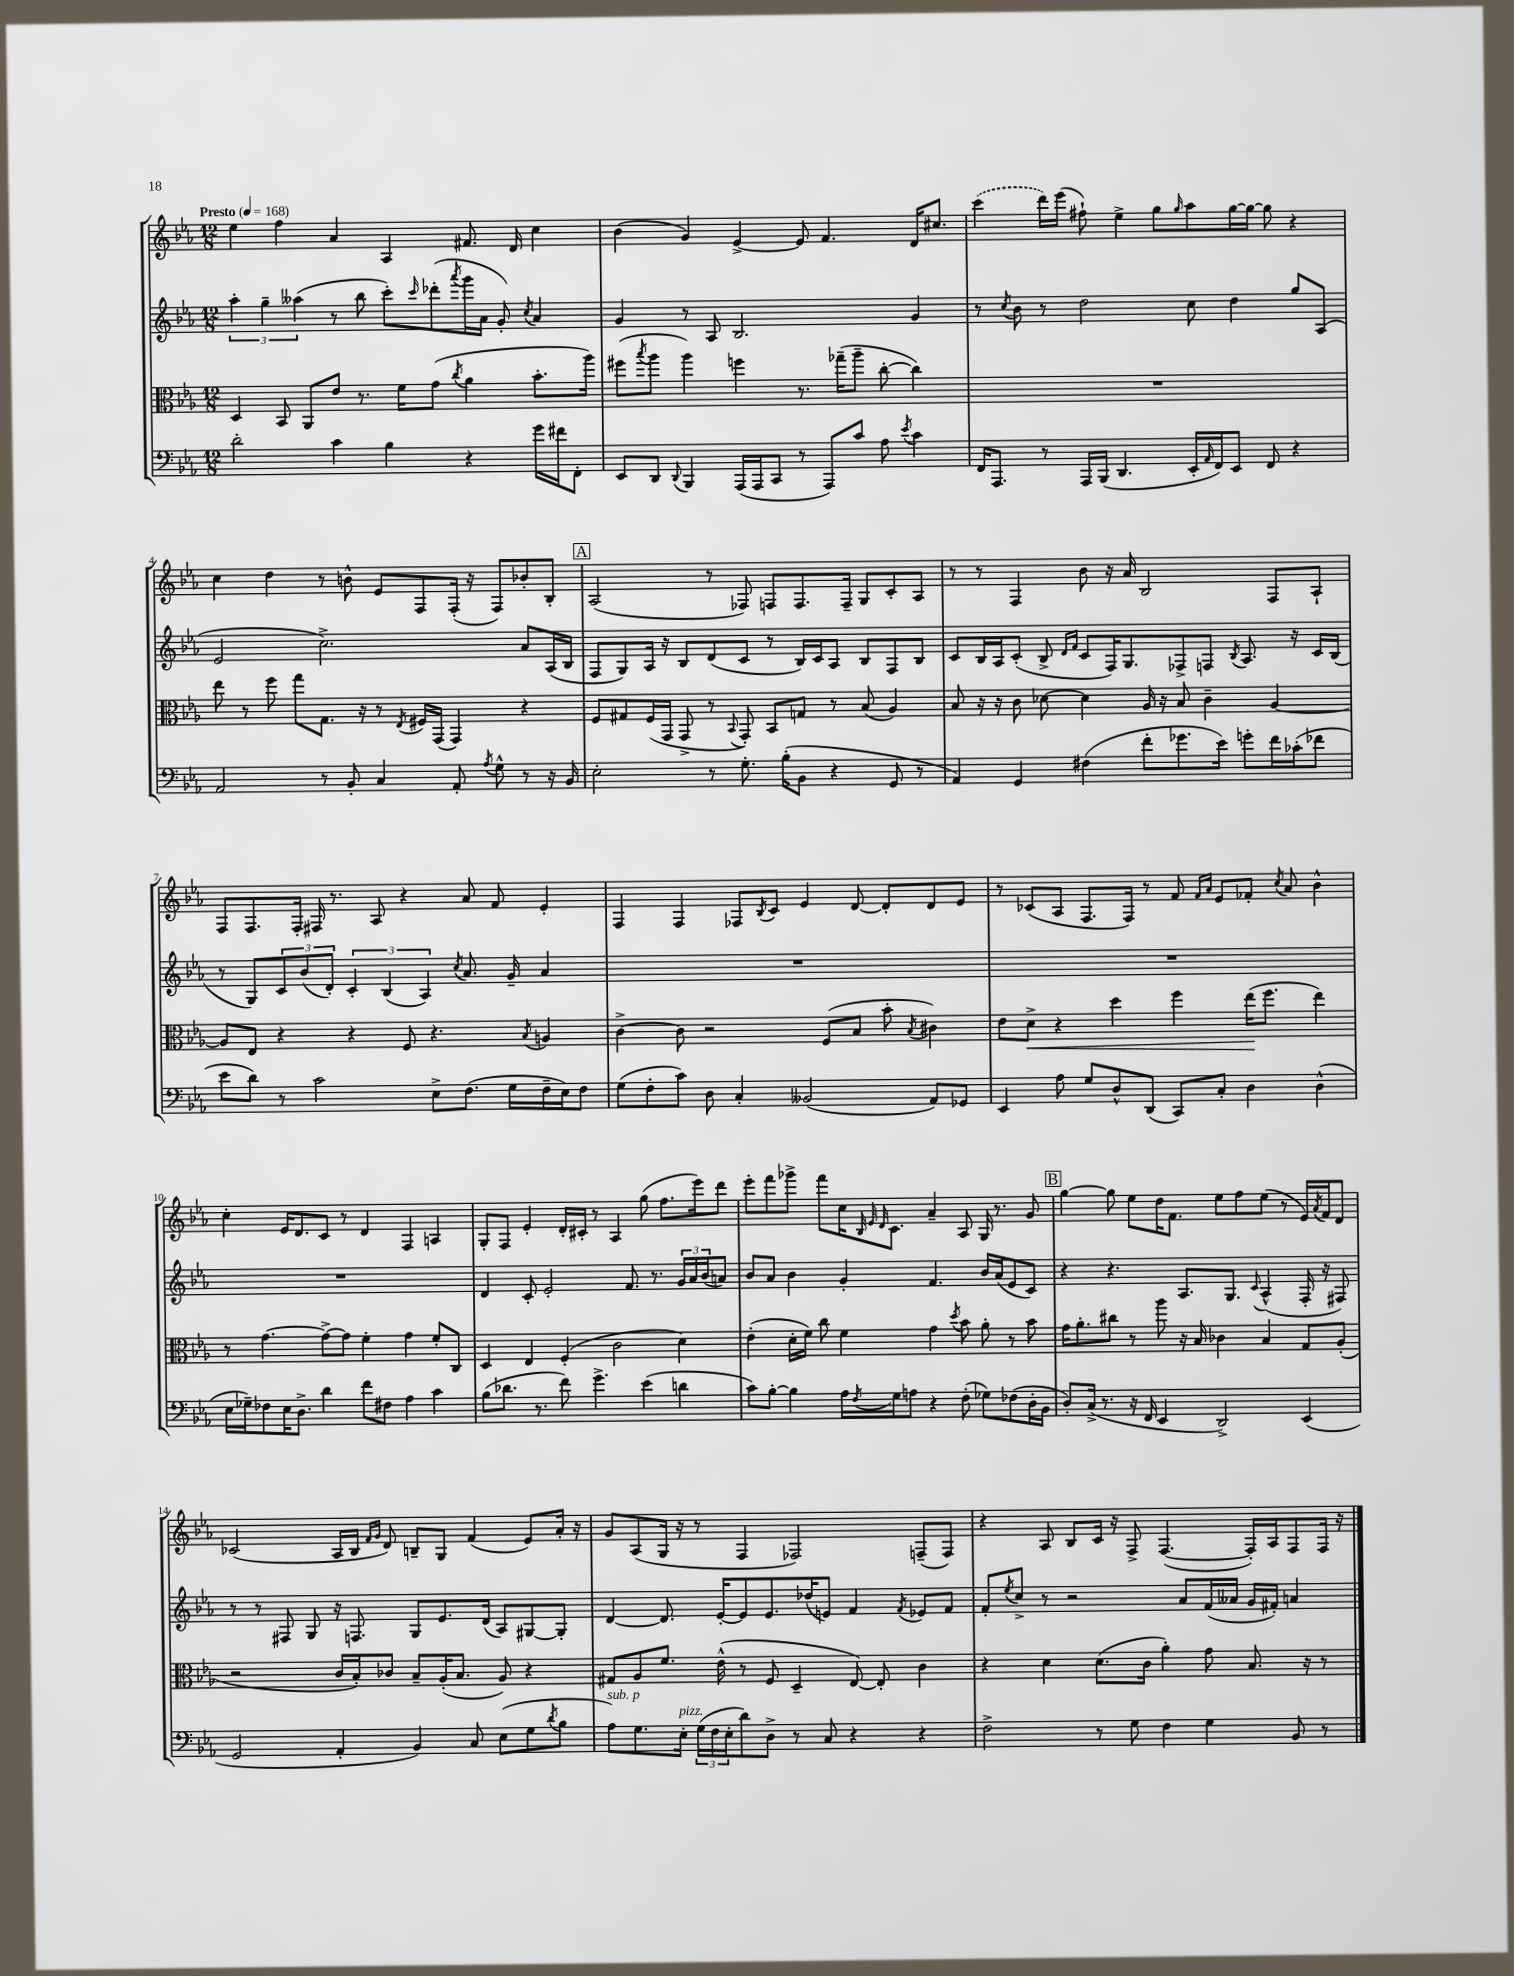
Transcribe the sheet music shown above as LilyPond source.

<<
\new StaffGroup <<
\new Staff = "s0" {
    \clef treble \key ees \major \numericTimeSignature \time 12/8 \tempo "Presto" 4 = 168
    ees''4 f''4 aes'4 aes4 fis'8. d'16 c''4 |
    bes'4( g'4) ees'4~-> ees'8 f'4. d'16 cis''8. |
    \once \slurDashed c'''4( d'''16) ees'''16( fis''8-!) ees''4-> g''8 \grace { g''16 } aes''8 g''16~ g''16~ g''8 r4 |
    c''4 d''4 r8 b'8-^ ees'8 f8 f16-.( r16 f8) bes'8-. bes8-. |
    \mark \markup { \box "A" } aes2( r8 fes8) f8 f8. f16-- g8 c'8-. aes8 |
    r8 r8 f4 bes'8 r16 aes'16 bes2 f8 aes8-! |
    f8 f8. f16-. fis16 r8. aes8 r4 aes'8 f'8 ees'4-. |
    f4 f4 fes8 \acciaccatura { bes8 } c'8 ees'4 d'8~ d'8-. d'8 ees'8 |
    r8 ces'8( aes8 f8. f16) r8 f'8 \grace { f'16 aes'16 } ees'8 fes'8-. \acciaccatura { c''8 } aes'8 bes'4-^ |
    c''4-. ees'16 d'8. c'8 r8 d'4 f4 a4 |
    g8-. f8 ees'4-. d'16-. cis'16-. r8 aes4 g''8( f''8. ees'''16) d'''8 |
    ees'''8-. f'''8 ges'''8-> f'''8 c''16 \grace { bes32 ees'32 d'32 } c'8. aes'4-- aes8 g16 r8. g'8 |
    \mark \markup { \box "B" } g''4~ g''8 ees''8 d''16 f'8. ees''8 f''8 ees''8( r8 ees'16) \acciaccatura { aes'8 } f'16 d'8 |
    ces'2( aes16 bes16 \grace { f'16 g'16 } d'8) b8-- g8 f'4( ees'8) aes'16-. r16 |
    g'8 aes8( g16 r16 r8 f4 fes2) f8--( f8) |
    r4 aes8 bes8 c'16 r16 f8-> f4.~( f16-.) aes16 f8 f16 r16 \bar "|." |
}
\new Staff = "s1" {
    \clef treble \key ees \major \numericTimeSignature \time 12/8
    \tuplet 3/2 { aes''4-. g''4-- aeses''4( } r8 bes''8 c'''8-.) \grace { c'''16 } des'''8-.( \acciaccatura { aes'''8 } g'''16 aes'16 g'8-.) \acciaccatura { c''8 } aes'4 |
    g'4 r8 aes8 bes2. g'4 |
    r8 \acciaccatura { c''8 } bes'8 r8 d''2 c''8 d''4 g''8 aes8( |
    ees'2 c''2.->) aes'8 aes16( bes16 |
    \mark \markup { \box "A" } f8 g8) aes16 r16 bes8 d'8( c'8 r8 bes16) c'16 aes8 bes8 f8 bes8 |
    c'8 bes16 aes16 c'8-.( bes8-> \grace { d'16 f'16 } c'8 f16) g8. fes8-> f8 \acciaccatura { bes8 } aes8. r16 c'16 bes16( |
    r8 g8) \tuplet 3/2 { c'8 bes'8( d'8-.) } \tuplet 3/2 { c'4-. bes4( aes4) } \acciaccatura { c''8 } aes'8. g'16-- aes'4 |
    R1. |
    R1. |
    R1. |
    d'4 c'8-. ees'2-. f'8. r8. \tuplet 3/2 { g'16 aes'16 bes'16( } a'8) |
    bes'8 aes'8 bes'4 g'4-. f'4. bes'16 aes'16( ees'8 c'8) |
    \mark \markup { \box "B" } r4 r4. aes8. g8. \appoggiatura { c'8 } aes4-^( f16-. r16 fis8) |
    r8 r8 fis8 g8 r16 f8. g8 ees'8. d'16( aes8) gis8~ gis8-. |
    d'4~ d'8. ees'16~-. ees'8 ees'8. des''16( e'8) f'4 \acciaccatura { f'8 } ees'8 f'8 |
    f'8-. \acciaccatura { ees''8 } c''8-> r8 r2 aes'8 f'16( aeses'16 g'16 fis'16-.) a'4 \bar "|." |
}
\new Staff = "s2" {
    \clef alto \key ees \major \numericTimeSignature \time 12/8
    d4 bes,8 aes,8 ees'8 r8. f'16 g'8( \acciaccatura { c''8 } aes'4 bes'8.-. aes''16) |
    fis''8( \acciaccatura { bes''8 } aes''8 aes''4) f''4 r8. ges''16--( aes''8-- c''8~-. c''4) |
    R1. |
    ees''8 r8 f''8 g''8 g8. r16 r8 \acciaccatura { ees8 } fis16 g,16( g,4) r4 |
    \mark \markup { \box "A" } f8 gis8 f16( g,16 g,8-> r8 \appoggiatura { bes,8 } g,8-.) bes,8 g8 r8 bes8( aes4) |
    bes8 r16 r16 c'8 des'8~ des'4 aes16 r16 bes8 c'4-- aes4~ |
    aes8 ees8 r4 r4 f8 r4. \acciaccatura { bes8 } a4 |
    c'4~-> c'8 r2 f8( bes8 bes'8-. \acciaccatura { bes8 } cis'4) |
    ees'8 d'8->\< r4 d''4 f''4 ees''16\!( f''8. ees''4) |
    r8 g'4.~ g'8~-> g'8 f'4-. g'4 f'8-. c8 |
    d4 ees4 f4-.( c'2 d'4) |
    ees'4-.( d'16-. f'16) c''8 f'4 g'4 \acciaccatura { d''8 } bes'8 aes'8-. r8 bes'8 |
    \mark \markup { \box "B" } g'16 aes'8.-. cis''8 r8 aes''8 r16 bes16 ces'4 bes4 g8 aes8-.( |
    r2 c'16 bes16-.) ces'8 bes8-- aes16-.( bes8. aes8) r4 |
    gis8 aes8 f'8. ees'16-^( r8 f8 d4-- ees8~) ees8-. c'4 |
    r4 d'4 d'8.( c'16 aes'4-.) g'8 bes8. r16 r8 \bar "|." |
}
\new Staff = "s3" {
    \clef bass \key ees \major \numericTimeSignature \time 12/8
    d'2-. c'4 bes4 r4 g'16 fis'16 f,8-. |
    ees,8 d,8 \appoggiatura { d,8 } bes,,4 aes,,16( aes,,16 c,8 r8 aes,,8) c'8 aes8 \acciaccatura { ees'8 } c'4 |
    f,16 aes,,8. r8 aes,,16 bes,,16( d,4. ees,16-. \grace { aes,16 } f,16) ees,8 f,8 r4 |
    aes,2 r8 bes,8-. c4 aes,8-. \acciaccatura { aes8 } g8-^ r8 r16 bes,16 |
    \mark \markup { \box "A" } ees2-. r8 g8.-. bes16-.( bes,8 r4 g,8 r8 |
    aes,4) g,4 fis4( f'8-. ges'8. ees'16) g'8-. f'16 ces'16-.( fes'8 |
    ees'8 d'8) r8 c'2 ees8-> f8.( g16 f16-- ees16) f8 |
    g8( f8-. c'8) d8 c4-. beses,2( aes,8) ges,8 |
    ees,4 aes8 g8 d8-^ d,8( c,8) c8-. d4 d4-^( |
    ees16 ges16--) fes8 ees16 d8.-> d'4 f'8 fis8 aes4 c'4 |
    bes8( des'8. r8. f'8) g'4.-> ees'4( d'4 |
    c'8) bes8~-. bes4 aes16 \acciaccatura { f8 } g16 a8 r4 f8-.( ges8) fes8( d16-. bes,16 |
    \mark \markup { \box "B" } d8-.) c16->( r8. r16 f,16 ees,4 d,2->) ees,4( |
    g,2 aes,4-. bes,4) c8 ees8( g8 \acciaccatura { d'8 } bes8 |
    aes8^\markup { \italic "sub. p" }) g8. ees16-.^\markup { \italic "pizz." } \tuplet 3/2 { g16( f16 ees16-. } d'8) d8-> r8 c8 r4 r4 |
    f2-> r8 g8 f4 g4 bes,8 r8 \bar "|." |
}
>>
>>
